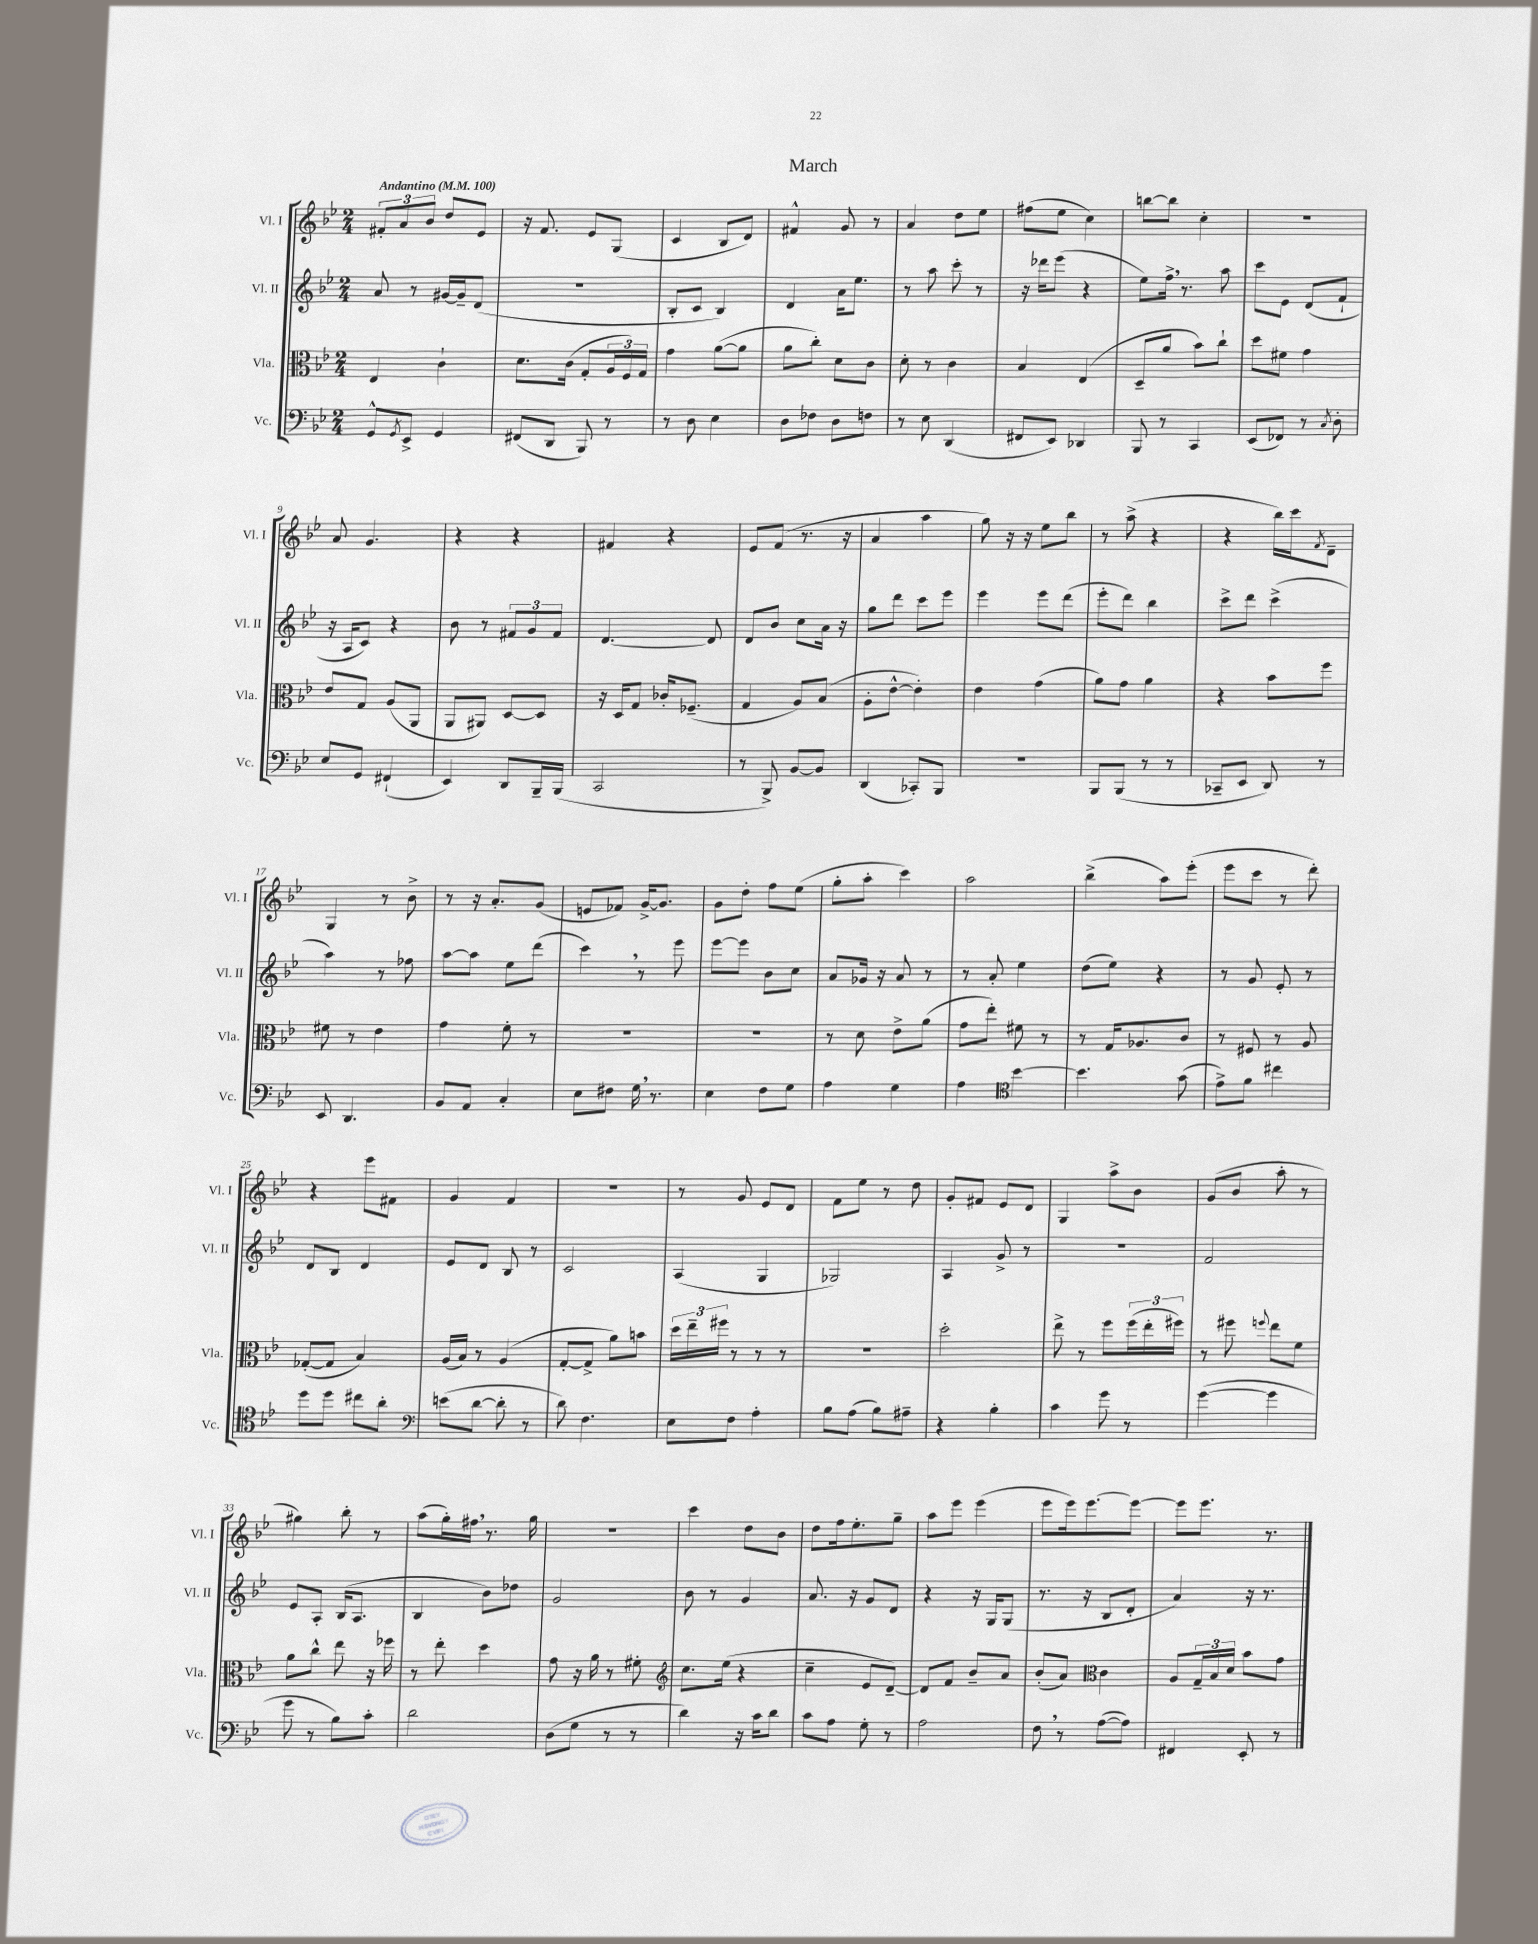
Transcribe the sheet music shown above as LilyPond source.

\header { title = "March" }
<<
\new StaffGroup <<
\new Staff = "s0" \with { instrumentName = "Vl. I" shortInstrumentName = "Vl. I" } {
    \clef treble \key bes \major \numericTimeSignature \time 2/4 \tempo "Andantino" 4 = 100
    \tuplet 3/2 { fis'8-. a'8 bes'8 } d''8 ees'8 |
    r16 f'8. ees'8 g8( |
    c'4 bes8 d'8) |
    fis'4-^ g'8 r8 |
    a'4 d''8 ees''8 |
    fis''8( ees''8 c''4) |
    b''8~ b''8 c''4-. |
    R2 |
    a'8 g'4. |
    r4 r4 |
    fis'4 r4 |
    ees'8 f'8( r8. r16 |
    a'4 a''4 |
    g''8) r16 r16 ees''8 bes''8 |
    r8 a''8->( r4 |
    r4 bes''16) c'''16 \acciaccatura { f'8 } d'8-- |
    g4 r8 bes'8-> |
    r8 r16 a'8.-. g'8( |
    e'8 fes'8) g'16~-> g'8. |
    g'8 d''8-. f''8 ees''8( |
    g''8-. a''8-. c'''4) |
    a''2 |
    bes''4->( a''8) ees'''8-.( |
    ees'''8 c'''8 r8 d'''8-.) |
    r4 ees'''8 fis'8 |
    g'4 f'4 |
    r2 |
    r8 g'8 ees'8 d'8 |
    f'8 ees''8 r8 d''8 |
    g'8-. fis'8 ees'8 d'8 |
    g4 a''8-> bes'8 |
    g'8( bes'8 a''8-. r8 |
    gis''4) bes''8-. r8 |
    a''8( g''16-.) fis''16 \breathe r8. g''16 |
    R2 |
    c'''4 d''8 bes'8 |
    d''8 f''16 ees''8.-. g''8-- |
    a''8 ees'''8 ees'''4( |
    ees'''8 ees'''16) ees'''8.~ ees'''8~ |
    ees'''8 ees'''8. r8. \bar "|." |
}
\new Staff = "s1" \with { instrumentName = "Vl. II" shortInstrumentName = "Vl. II" } {
    \clef treble \key bes \major \numericTimeSignature \time 2/4
    a'8 r8 gis'16~ gis'16-- d'8( |
    R2 |
    bes8-. c'8 bes4) |
    d'4 a'16 ees''8. |
    r8 a''8 c'''8-. r8 |
    r16 des'''16 ees'''8( r4 |
    ees''8) f''16-> \breathe r8. a''8 |
    c'''8 ees'8 d'8( f'8-! |
    r16 a16 c'8) r4 |
    bes'8 r8 \tuplet 3/2 { fis'8 g'8 fis'8 } |
    d'4.~ d'8 |
    d'8 bes'8 c''8 a'16 r16 |
    g''8 d'''8 c'''8 ees'''8 |
    ees'''4 ees'''8 d'''8( |
    ees'''8-. d'''8) bes''4 |
    c'''8-> d'''8 c'''4->( |
    a''4) r8 fes''8 |
    a''8~ a''8 ees''8 d'''8( |
    c'''4) \breathe r8 ees'''8 |
    ees'''8~ ees'''8 bes'8 c''8 |
    a'8 ges'16 r16 a'8 r8 |
    r8 a'8-. ees''4 |
    d''8( ees''8) r4 |
    r8 g'8 ees'8-. r8 |
    d'8 bes8 d'4 |
    ees'8 d'8 bes8 r8 |
    c'2 |
    a4( g4 |
    ges2) |
    a4 g'8-> r8 |
    R2 |
    f'2 |
    ees'8 a8-. bes16( a8. |
    bes4 bes'8) des''8 |
    g'2 |
    bes'8 r8 g'4 |
    a'8. r16 g'8 d'8 |
    r4 r16 g16 g8( |
    r8. r16 bes8 d'8-. |
    a'4) r16 r8. \bar "|." |
}
\new Staff = "s2" \with { instrumentName = "Vla." shortInstrumentName = "Vla." } {
    \clef alto \key bes \major \numericTimeSignature \time 2/4
    ees4 c'4-! |
    d'8. c'16( g8-. \tuplet 3/2 { a16 f16) g16 } |
    g'4 a'8~( a'8 |
    a'8 c''8-.) d'8 c'8 |
    d'8-. r8 c'4 |
    bes4 ees4( |
    d8-- a'8 bes'8) c''8-! |
    d''8 fis'8 g'4 |
    ees'8 g8 a8( a,8 |
    a,8 ais,8) d8~ d8 |
    r16 d16 g8 ces'16-. fes8.--( |
    g4 a8) bes8( |
    a8-. ees'8~-^ ees'4-.) |
    ees'4 g'4( |
    a'8) g'8 a'4 |
    r4 bes'8 f''8 |
    fis'8 r8 ees'4 |
    g'4 f'8-. r8 |
    R2 |
    R2 |
    r8 d'8 ees'8-> a'8( |
    g'8 ees''8-.) fis'8 r8 |
    r8 g16 aes8. c'8 |
    r8 fis8 r8 a8 |
    ges8~-.( ges8 bes4) |
    a16( bes16) r8 a4( |
    g8~-. g8-> a'8) b'8 |
    \tuplet 3/2 { d''16 ees''16-- fis''16 } r8 r8 r8 |
    r2 |
    d''2-. |
    ees''8-> r8 f''8 \tuplet 3/2 { f''16( ees''16-. fis''16) } |
    r8 fis''8 \appoggiatura { f''8 } ees''8 f'8 |
    a'8 c''8-^ ees''8 r16 fes''16 |
    r8 ees''8-. d''4 |
    g'8 r16 a'16 r8 fis'8-. |
    \clef treble c''8. ees''16( r4 |
    c''4-- ees'8 d'8~--) |
    d'8 f'8 bes'8-- a'8 |
    bes'8-.( a'8) \clef alto c'4 |
    a8 \tuplet 3/2 { g16-- bes16 d'16 } bes'8 g'8 \bar "|." |
}
\new Staff = "s3" \with { instrumentName = "Vc." shortInstrumentName = "Vc." } {
    \clef bass \key bes \major \numericTimeSignature \time 2/4
    g,8-^ \acciaccatura { g,8 } ees,8-> g,4 |
    fis,8( d,8 bes,,8) r8 |
    r8 d8 ees4 |
    d8 fes8 d8 f8 |
    r8 ees8 d,4( |
    fis,8 ees,8) des,4 |
    bes,,8 r8 c,4 |
    ees,8( fes,8) r8 \acciaccatura { c8 } d8-. |
    ees8 g,8 fis,4-!( |
    ees,4) d,8 bes,,16-- bes,,16( |
    c,2 |
    r8 bes,,8->) bes,8~ bes,8 |
    d,4( ces,8-.) bes,,8 |
    r2 |
    bes,,8 bes,,8( r8 r8 |
    ces,8-- ees,8 d,8) r8 |
    ees,8 d,4. |
    bes,8 a,8 c4-. |
    ees8 fis8 g16 \breathe r8. |
    ees4 f8 g8 |
    a4 g4 |
    a4 \clef tenor bes'4~ |
    bes'4. g'8( |
    ees'8->) f'8 cis''4 |
    d''8 d''8 cis''8 a'8-. |
    \clef bass e'8( d'8~ d'8-. r8 |
    d'8) f4. |
    ees8 f8 a4-. |
    bes8 a8( bes8) ais8-- |
    r4 bes4-. |
    c'4 g'8 r8 |
    g'4~( g'4 |
    g'8 r8 bes8) c'8-. |
    d'2 |
    d8( g8 r8 r8 |
    d'4) r16 c'16 d'8 |
    c'8 a8 g8-. r8 |
    a2 |
    f8 \breathe r8 a8~( a8) |
    fis,4 ees,8-. r8 \bar "|." |
}
>>
>>
